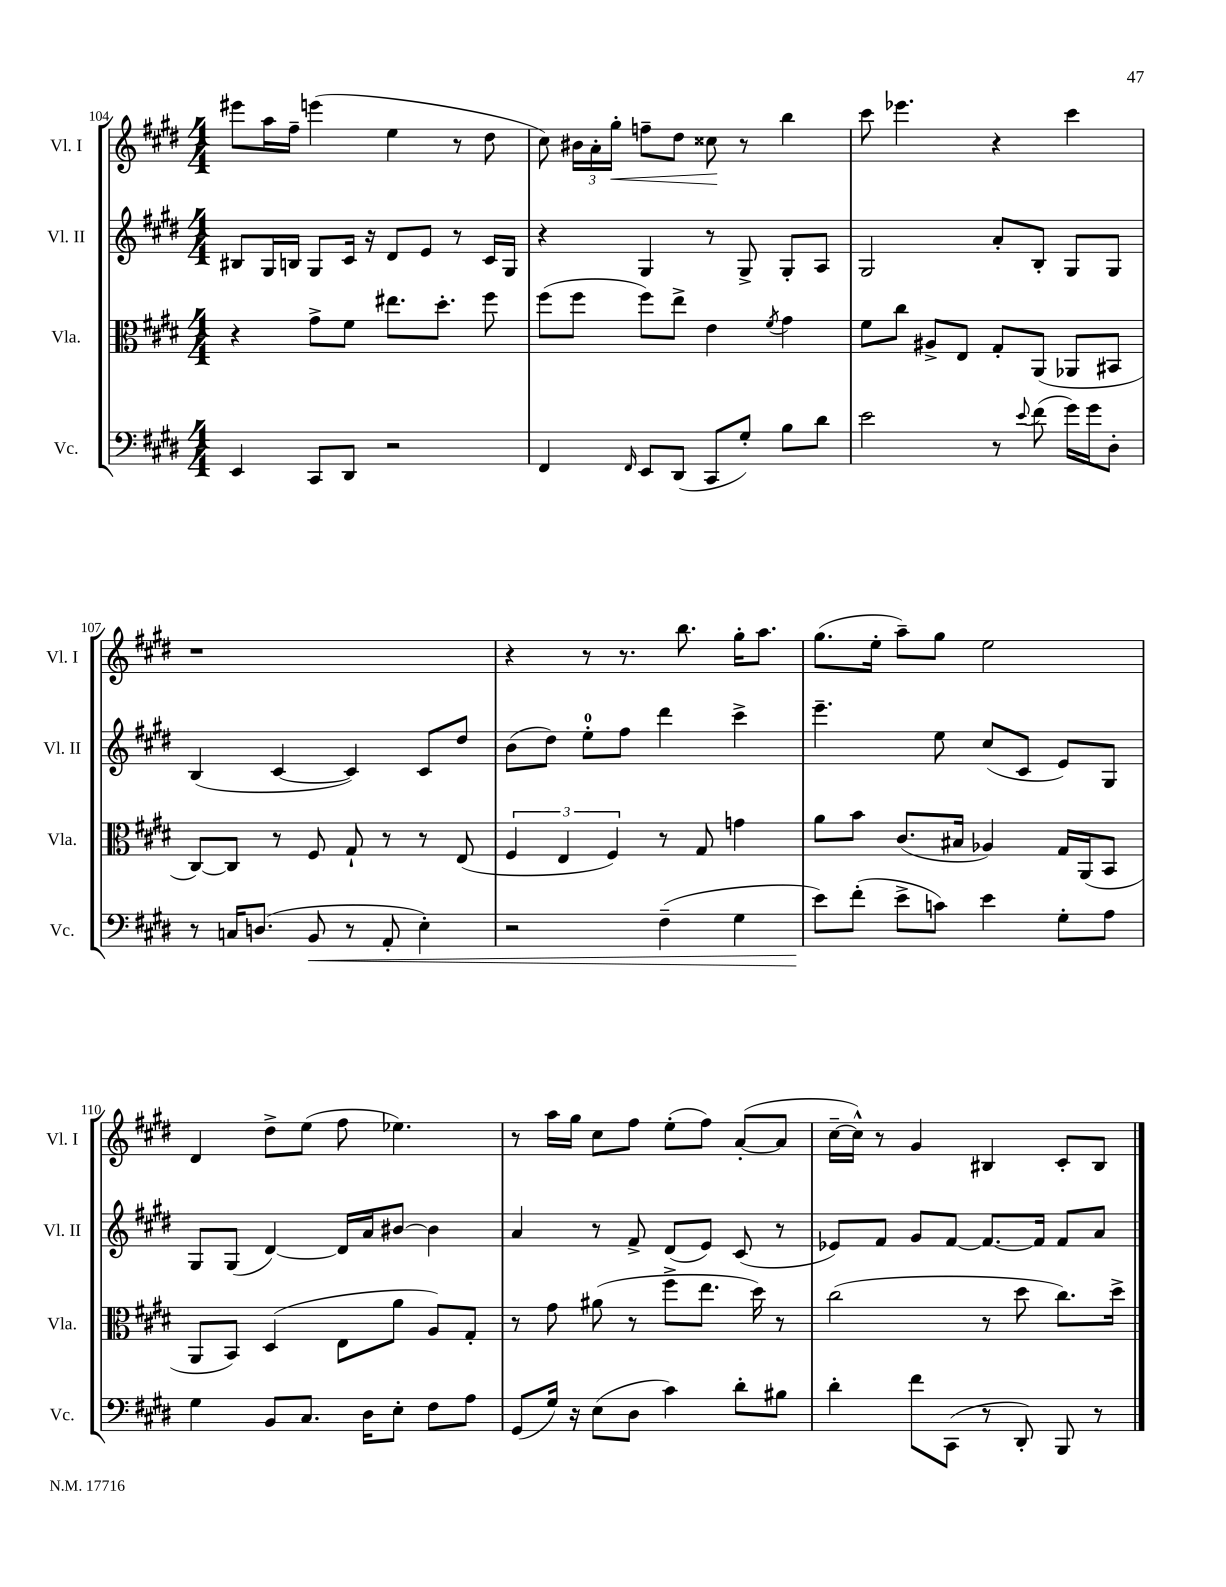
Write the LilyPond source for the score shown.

<<
\new StaffGroup <<
\new Staff = "s0" \with { instrumentName = "Vl. I" shortInstrumentName = "Vl. I" } {
    \clef treble \key e \major \numericTimeSignature \time 4/4
    \autoBeamOff eis'''8[ a''16 fis''16]-- e'''4( e''4 r8 dis''8 |
    cis''8) \tuplet 3/2 { bis'16[ a'16-. gis''16]-.\< } f''8[-- dis''8] cisis''8\! r8 b''4 |
    cis'''8 ees'''4. r4 cis'''4 |
    r1 |
    r4 r8 r8. b''8. gis''16[-. a''8.] |
    gis''8.[( e''16]-. a''8[--) gis''8] e''2 |
    dis'4 dis''8[-> e''8]( fis''8 ees''4.) |
    r8 a''16[ gis''16] cis''8[ fis''8] e''8[-.( fis''8]) a'8[~-.( a'8] |
    cis''16[~-- cis''16]-^) r8 gis'4 bis4 cis'8[-. bis8] \bar "|." |
}
\new Staff = "s1" \with { instrumentName = "Vl. II" shortInstrumentName = "Vl. II" } {
    \clef treble \key e \major \numericTimeSignature \time 4/4
    \autoBeamOff bis8[ gis16 b16] gis8[ cis'16] r16 dis'8[ e'8] r8 cis'16[ gis16] |
    r4 gis4 r8 gis8-> gis8[-. a8] |
    gis2 a'8[-. b8]-. gis8[ gis8] |
    b4( cis'4~ cis'4) cis'8[ dis''8] |
    b'8[( dis''8]) e''8[-0-. fis''8] dis'''4 cis'''4-> |
    e'''4.-- e''8 cis''8[( cis'8] e'8[) gis8] |
    gis8[ gis8]( dis'4~) dis'16[ a'16 bis'8]~ bis'4 |
    a'4 r8 fis'8-> dis'8[( e'8]) cis'8( r8 |
    ees'8[) fis'8] gis'8[ fis'8]~ fis'8.[~ fis'16] fis'8[ a'8] \bar "|." |
}
\new Staff = "s2" \with { instrumentName = "Vla." shortInstrumentName = "Vla." } {
    \clef alto \key e \major \numericTimeSignature \time 4/4
    \autoBeamOff r4 gis'8[-> fis'8] eis''8.[ dis''8.]-. fis''8 |
    fis''8[( fis''8] fis''8[) e''8]-> e'4 \acciaccatura { fis'8 } gis'4 |
    fis'8[ cis''8] ais8[-> e8] gis8[-. a,8]( aes,8[ bis,8] |
    cis8[~) cis8] r8 fis8 gis8-! r8 r8 e8( |
    \tuplet 3/2 { fis4 e4 fis4) } r8 gis8 g'4 |
    a'8[ b'8] cis'8.[( bis16] aes4) gis16[ a,16( b,8] |
    a,8[ b,8]) dis4( e8[ a'8] a8[) gis8]-. |
    r8 gis'8 ais'8( r8 fis''8[-> e''8.] dis''16) r8 |
    cis''2( r8 dis''8 cis''8.[) dis''16]-> \bar "|." |
}
\new Staff = "s3" \with { instrumentName = "Vc." shortInstrumentName = "Vc." } {
    \clef bass \key e \major \numericTimeSignature \time 4/4
    \autoBeamOff e,4 cis,8[ dis,8] r2 |
    fis,4 \grace { fis,16 } e,8[ dis,8]( cis,8[ gis8]-.) b8[ dis'8] |
    e'2 r8 \appoggiatura { e'8 } fis'8( gis'16[) gis'16 dis8]-. |
    r8 c16[ d8.]( b,8\< r8 a,8-. e4-.) |
    r2 fis4--( gis4 |
    e'8[\!) fis'8]-.( e'8[-> c'8]) e'4 gis8[-. a8] |
    gis4 b,8[ cis8.] dis16[ e8]-. fis8[ a8] |
    gis,8[( gis16]) r16 e8[( dis8] cis'4) dis'8[-. bis8] |
    dis'4-. fis'8[ cis,8]( r8 dis,8-.) b,,8 r8 \bar "|." |
}
>>
>>
\layout { \context { \Score currentBarNumber = #104 } }
